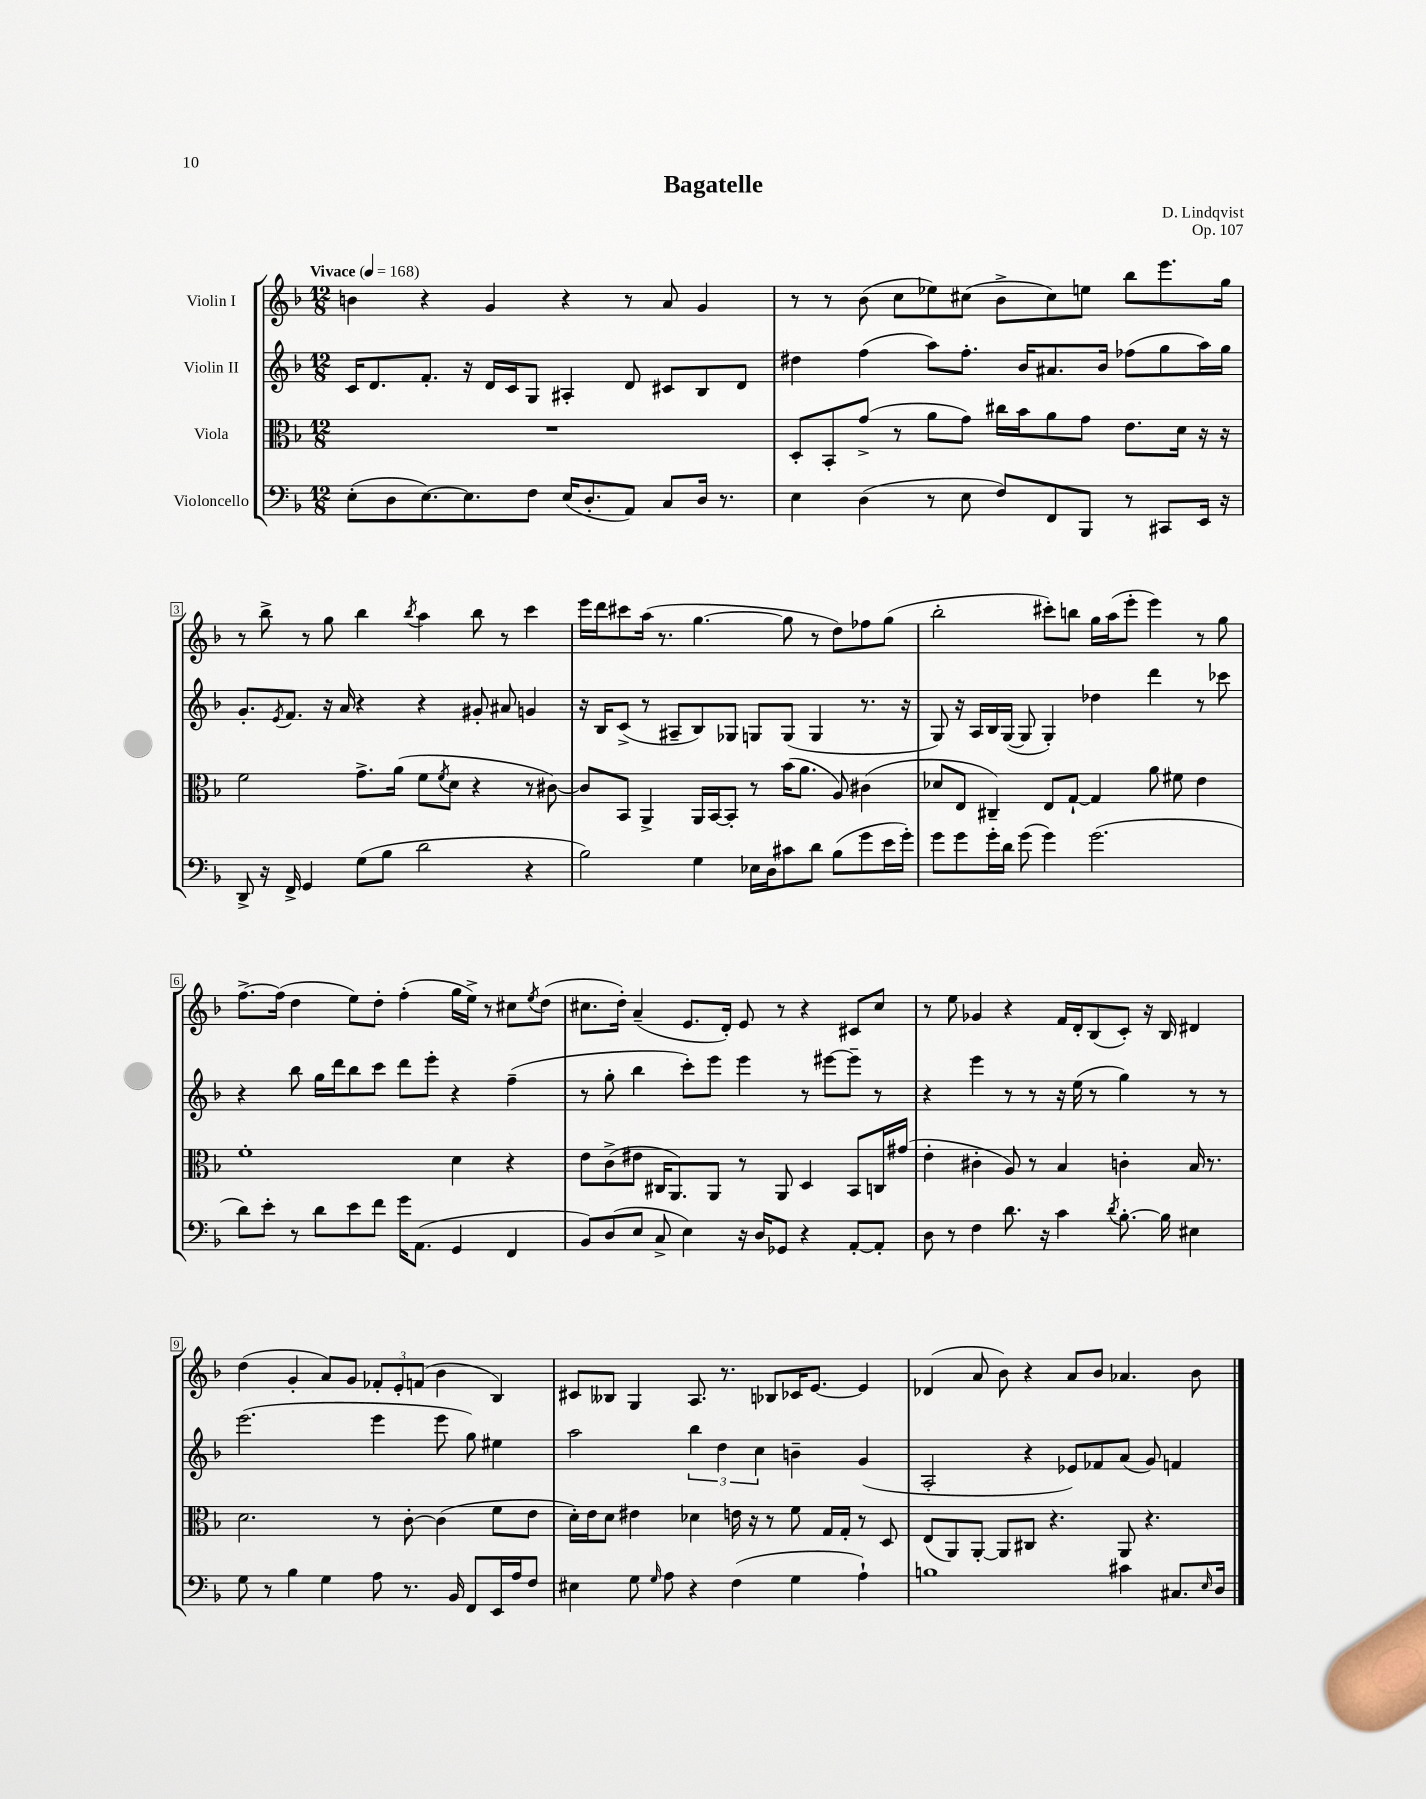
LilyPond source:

\header { title = "Bagatelle" composer = "D. Lindqvist" opus = "Op. 107" }
<<
\new StaffGroup <<
\new Staff = "s0" \with { instrumentName = "Violin I" } {
    \clef treble \key f \major \numericTimeSignature \time 12/8 \tempo "Vivace" 4 = 168
    b'4 r4 g'4 r4 r8 a'8 g'4 |
    r8 r8 bes'8( c''8 ees''8) cis''8( bes'8-> cis''8) e''8 bes''8 e'''8. g''16 |
    r8 bes''8-> r8 g''8 bes''4 \acciaccatura { bes''8 } a''4 bes''8 r8 c'''4 |
    e'''16 d'''16 cis'''8 a''16( r8. g''4.~ g''8 r8 d''8) fes''8 g''8( |
    bes''2-. cis'''8-.) b''8 g''16 a''16( e'''8-. e'''4) r8 g''8 |
    f''8.~-> f''16( d''4 e''8) d''8-. f''4-.( g''16 e''16->) r8 cis''8 \acciaccatura { e''8 } d''8( |
    cis''8. d''16-.) a'4--( e'8. d'16-.) e'8 r8 r4 cis'8 cis''8 |
    r8 e''8 ges'4 r4 f'16 d'16-. bes8( c'8-.) r16 bes16 dis'4 |
    d''4( g'4-. a'8) g'8 \tuplet 3/2 { fes'8-. e'8-. f'8( } bes'4 bes4) |
    cis'8 beses8 g4 a8. r8. bes8 ces'16 e'8.~ e'4 |
    des'4( a'8 bes'8) r4 a'8 bes'8 aes'4. bes'8 \bar "|." |
}
\new Staff = "s1" \with { instrumentName = "Violin II" } {
    \clef treble \key f \major \numericTimeSignature \time 12/8
    c'16 d'8. f'8.-. r16 d'16 c'16 g8 ais4-. d'8 cis'8 bes8 d'8 |
    dis''4 f''4( a''8) f''8.-. bes'16 ais'8. bes'16 fes''8( g''8 a''16) g''16 |
    g'8.-. \acciaccatura { e'8 } f'8. r16 a'16 r4 r4 gis'8-. ais'8 g'4 |
    r16 bes16 c'8->( r8 ais8-- bes8) ges8 g8 g8( g4 r8. r16 |
    g8) r16 a16 bes16 g16~( g8 g4-.) des''4 d'''4 r8 ces'''8 |
    r4 bes''8 g''16 d'''16 bes''8 c'''8 d'''8 e'''8-. r4 f''4--( |
    r8 g''8-. bes''4 c'''8-.) e'''8 e'''4 r8 eis'''8~ eis'''8-- r8 |
    r4 e'''4 r8 r8 r16 e''16( r8 g''4) r8 r8 |
    e'''2.( e'''4 e'''8 g''8) eis''4 |
    a''2 \tuplet 3/2 { bes''4 d''4 c''4 } b'4-- g'4( |
    a2-. r4 ees'8) fes'8 a'8( g'8) f'4 \bar "|." |
}
\new Staff = "s2" \with { instrumentName = "Viola" } {
    \clef alto \key f \major \numericTimeSignature \time 12/8
    R1. |
    d8-. bes,8-. g'8->( r8 a'8 g'8) cis''16 bes'16 a'8 g'8 e'8. d'16 r16 r16 |
    f'2 g'8.-> a'16( f'8 \acciaccatura { f'8 } d'8 r4 r8 cis'8~) |
    cis'8 bes,8 a,4-> a,16 bes,16~ bes,8-. r8 bes'16( a'8. a8) cis'4( |
    des'8 e8 cis4--) e8 g8~-! g4 a'8 fis'8 e'4 |
    f'1-. d'4 r4 |
    e'8 c'8->( eis'8 cis16 a,8.) a,8 r8 a,8 d4 bes,8 c16 gis'16( |
    e'4-. cis'4-. a8) r8 bes4 c'4-. bes16 r8. |
    d'2. r8 c'8~-. c'4( f'8 e'8 |
    d'16-.) e'16 d'8 eis'4 des'4 e'16 r16 r8 f'8 g16 g16-. r8 d8 |
    e8( a,8) a,8~-. a,8 cis8 r4. a,8 r4. \bar "|." |
}
\new Staff = "s3" \with { instrumentName = "Violoncello" } {
    \clef bass \key f \major \numericTimeSignature \time 12/8
    e8-.( d8 e8.~) e8. f8 e16( d8.-. a,8) c8 d16 r8. |
    e4 d4( r8 e8 f8) f,8 bes,,8 r8 cis,8 e,16 r16 |
    d,8-> r16 f,16-> g,4 g8( bes8 d'2 r4 |
    bes2) g4 ees16 d16 cis'8 d'8 bes8( g'8 e'16 g'16-.) |
    g'8 g'8 g'16-. d'16 g'8( g'4) g'2.( |
    d'8) e'8-. r8 d'8 e'8 f'8 g'16 a,8.( g,4 f,4 |
    bes,8) d8( e8 c8-> e4) r16 d16 ges,8 r4 a,8~-. a,8-. |
    d8 r8 f4 d'8. r16 c'4 \acciaccatura { d'8 } bes8.~-. bes16 eis4 |
    g8 r8 bes4 g4 a8 r8. bes,16 f,8 e,16 a16 f8 |
    eis4 g8 \grace { g16 } a8 r4 f4( g4 a4-!) |
    b1 cis'4 cis8. \grace { e16 } d16 \bar "|." |
}
>>
>>
\layout { \context { \Score \override BarNumber.stencil = #(make-stencil-boxer 0.1 0.3 ly:text-interface::print) } }
